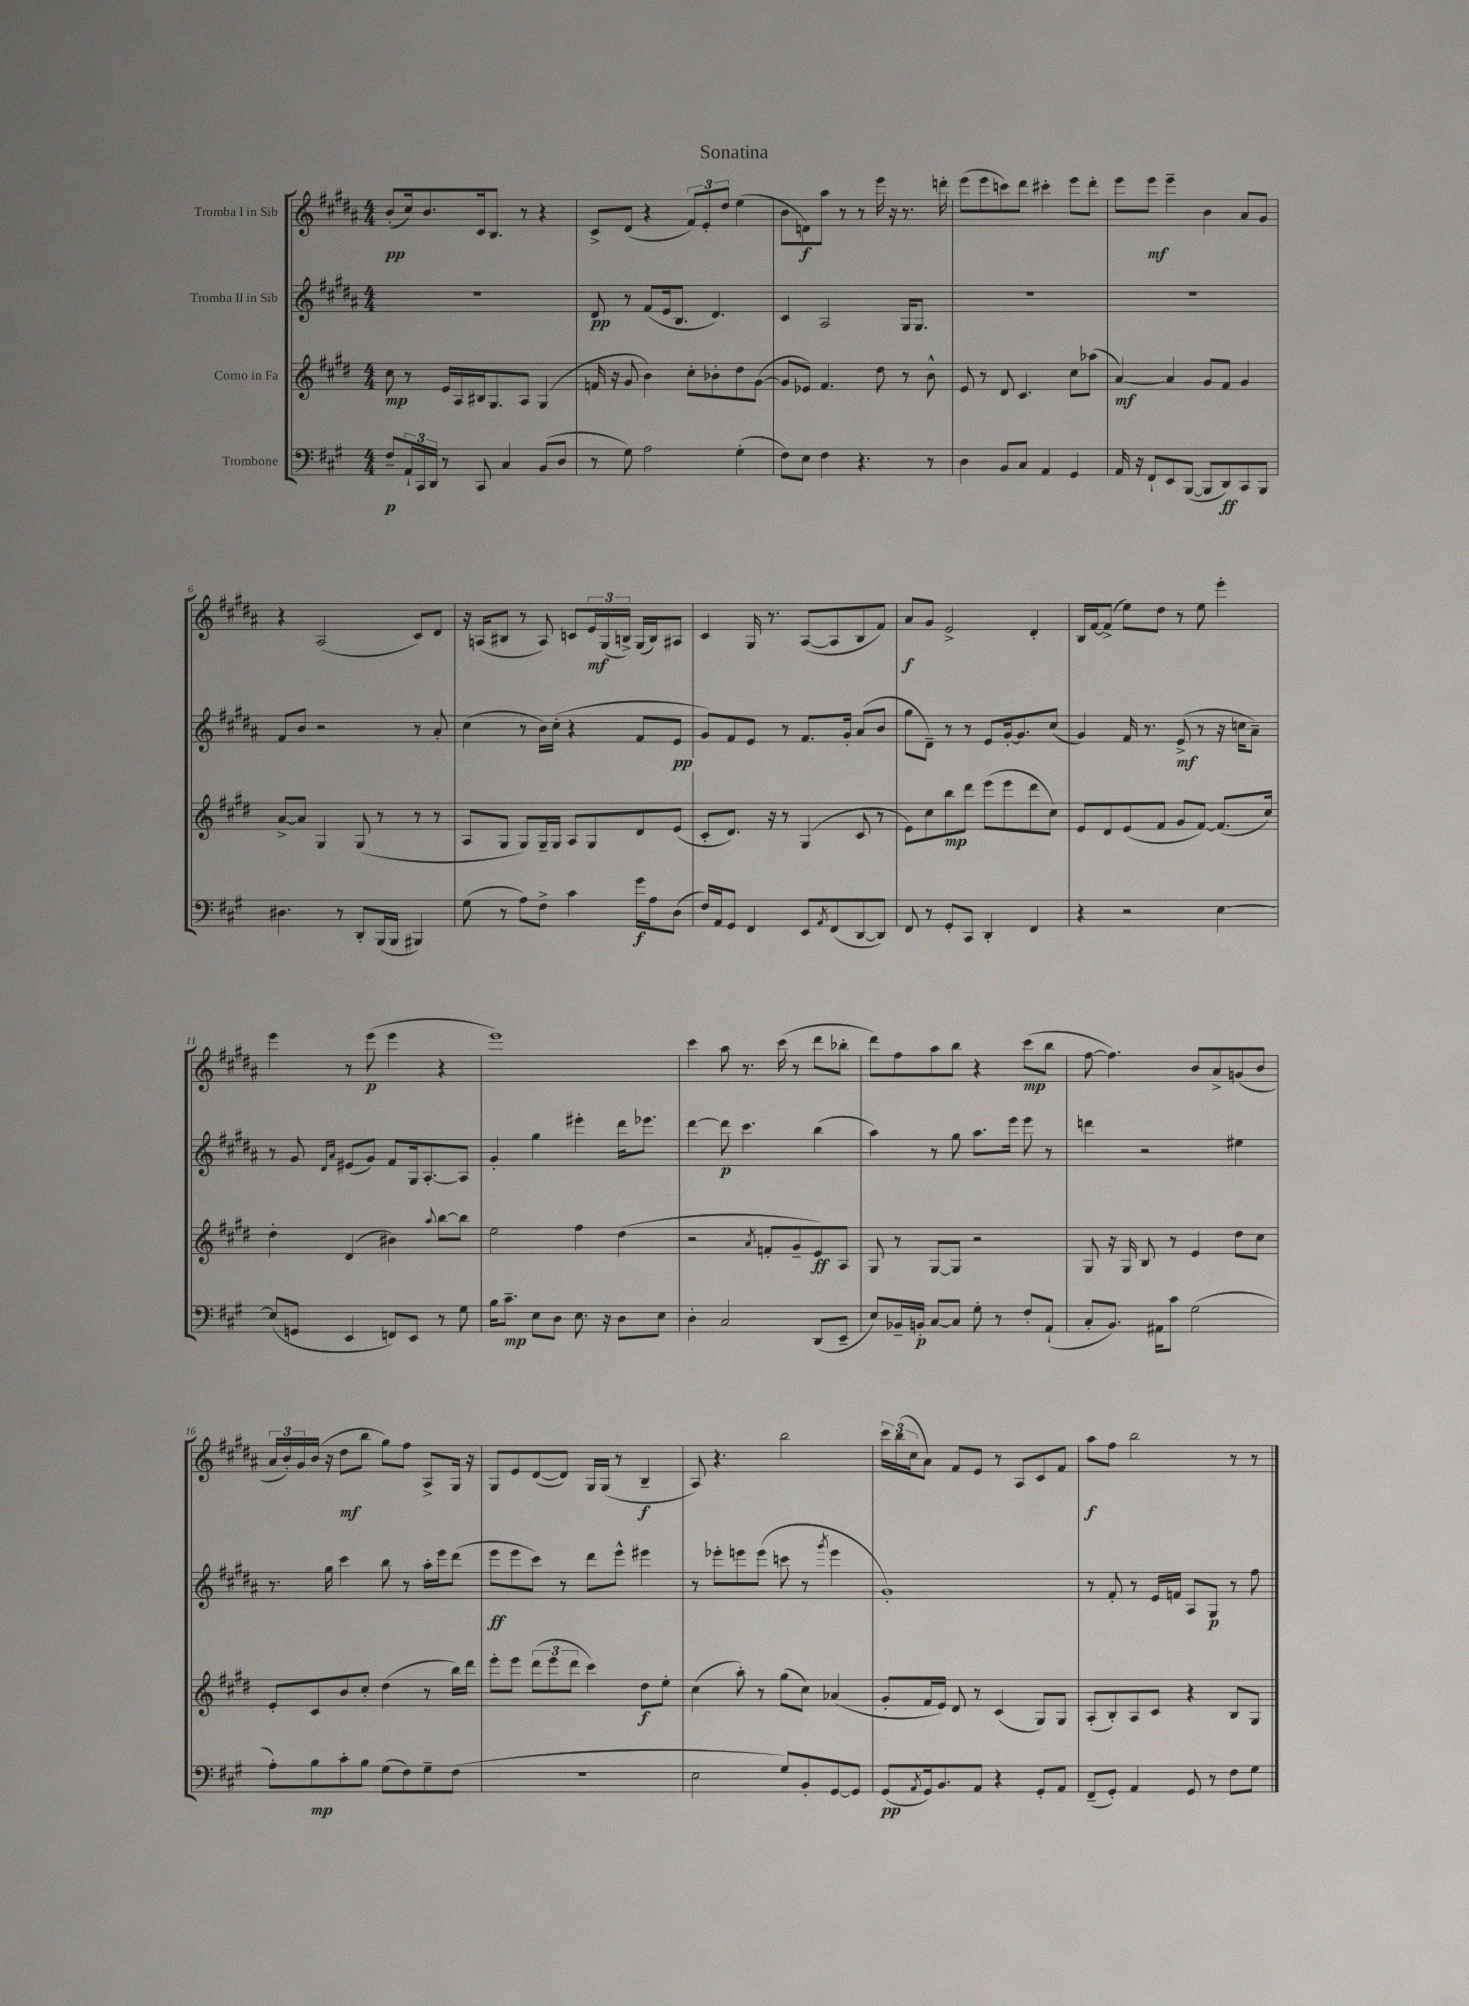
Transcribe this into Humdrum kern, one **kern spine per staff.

**kern	**kern	**kern	**kern
*staff4	*staff3	*staff2	*staff1
*clefF4	*clefG2	*clefG2	*clefG2
*k[f#c#g#]	*k[f#c#g#d#]	*k[f#c#g#d#a#]	*k[f#c#g#d#a#]
*M4/4	*M4/4	*M4/4	*M4/4
8F#~	8cc#	1r	(8b'
24AA`	8r	.	16cc#)
24CC#	.	.	.
.	.	.	8.b
24DD	.	.	.
8r	16e	.	.
.	16A	.	.
8CC#	16B#	.	16c#
.	8.G#	.	8.B
4C#	.	.	.
.	8A	.	8r
(8BB	(4G#	.	4r
8D	.	.	.
=	=	=	=
8r	16f	8d#	8c#^
.	16r	.	.
8G#)	8g#	8r	(8d#
2A	4b)	(8f#	4r
.	.	16e	.
.	.	8.B	.
.	8cc#'	.	12f#)
.	.	.	12e'
.	8b-'	4.d#)	.
.	.	.	12dd#
(4G#'	8dd#	.	(4ee
.	([8g#	.	.
=	=	=	=
8F#)	8g#]	4c#	8b
8E	8e-)	.	8d)
4F#	4.f#	2A#	8aa#
.	.	.	8r
4.r	.	.	8r
.	8dd#	.	16eee
.	.	.	16r
.	8r	16G#	8.r
.	.	8.G#	.
8r	8b^^	.	.
.	.	.	16ddd'
=	=	=	=
4D	8e	1r	(8eee
.	8r	.	8eee
8BB	8d#	.	8ccc)
8C#	4.c#	.	8ddd#
4AA	.	.	4ccc#'
4GG#	8cc#	.	8eee
.	(8aa-	.	8ddd#'
=	=	=	=
16AA	[4a)	1r	8eee
16r	.	.	.
8FF#`	.	.	8eee
8EE	4a]	.	4eee~
([8BBB	.	.	.
8BBB]	8g#	.	4b
8DD)	8f#	.	.
8CC#	4g#	.	8a#
8BBB	.	.	8g#
=	=	=	=
4.D#	[8a^	8f#	4r
.	8a]	8b	.
.	4G#	2r	(2A#
8r	.	.	.
8DD'	(8G#	.	.
(16BBB	8r	.	.
16BBB	.	.	.
4BBB#)	8r	8r	8c#)
.	8r	8a#'	8d#
=	=	=	=
(8G#	8A	(4cc#	16r
.	.	.	(16A
8r	8G#	.	8B#
8A)	8G#)	8r	8r
8F#^	16G#~	16b)	8A)
.	16G#	(16cc#'	.
4c#	8A	4r	8c
.	8G#	.	24e
.	.	.	(24G#
.	.	.	24B^)
16g#	8d#	8f#	(16G#
16A	.	.	16B)
(8D	(8e	8e	8A#
=	=	=	=
16F#)	8c#'	8g#)	4c#
16AA	.	.	.
8GG#	8.d#)	8f#	.
4FF#	.	8e	16G#
.	16r	.	8.r
.	8r	8r	.
8EE	(4G#	8.f#	([8A#
8qAA	.	.	.
(8FF#	.	.	8A#]
.	.	16g#'	.
[8DD	8c#	(8a#	8B
8DD])	8r	8b	8f#)
=	=	=	=
8FF#	8e)	8gg#	8a#
8r	8cc#	8d#~)	8g#
8GG#'	8bb	8r	2e^
8CC#	8ddd#	8r	.
4DD'	(8eee	8e	.
.	8eee	[16g#'	.
.	.	8.g#]	.
4FF#	8ddd#	.	4d#'
.	8cc#)	(8cc#	.
=	=	=	=
4r	8e	4g#)	16B
.	.	.	[16f#
.	8d#	.	(8f#^]
2r	(8e	16f#	8ee)
.	.	8.r	.
.	8f#	.	8dd#
.	8g#	(8e^	8r
.	[8f#)	8r	8ee
[4E	(8.f#]	16r	4eee'
.	.	16cc	.
.	.	8a#~)	.
.	16cc#)	.	.
=	=	=	=
(8E]	4dd#'	8r	4eee
8GG	.	8g#	.
.	.	16qqd#	.
.	.	16qqa#	.
4EE	(4d#	(8e#	8r
.	.	8g#)	(8eee
8FF)	4b#)	8f#	4eee
8EE	.	16G#	.
.	.	[8.A#'	.
.	8qqaa	.	.
8r	[8bb	.	4r
8G#	8bb]	8A#]	.
=	=	=	=
16B	2ee	4g#'	1eee)
8.c#~	.	.	.
8E	.	4gg#	.
8D	.	.	.
8.E	4ff#	4eee#'	.
16r	.	.	.
8D	(4dd#	16ddd#	.
.	.	8.eee-	.
8E	.	.	.
=	=	=	=
4D'	2r	[4ddd#	4ccc#
2C#	.	8ddd#]	8aa#
.	.	4.ccc#	8.r
.	8qa	.	.
.	8f'	.	.
.	.	.	(16ccc#
.	8g#~	.	8r
(8DD	8e)	(4bb	8ddd#
8EE~	8A	.	8bb-'
=	=	=	=
8E)	8G#	4aa#)	8ddd#)
16BB-~	8r	.	8ff#
16BB'	.	.	.
[8C#	[8G#	8r	8aa#
8C#]	8G#]	8gg#	8bb
8G#'	2r	8.aa#	4r
8r	.	.	.
.	.	16eee	.
8F#'	.	8eee	(8ccc#
(8AA`	.	8r	8bb
=	=	=	=
8C#'	8G#	4ddd	[8ff#
8.BB)	16r	.	4.ff#])
.	16G#	.	.
.	8B	2r	.
16AA#	.	.	.
8c#	8r	.	.
(2G#	4e	.	8b
.	.	.	8a#^
.	8dd#	4ee#	(8g
.	8cc#	.	8b
=	=	=	=
8A')	8e'	8.r	24a#
.	.	.	24b')
.	.	.	24g#
8B	8c#	.	(16b
.	.	16gg#	16r
8c#'	8b	4ccc#	8dd#
8B	8cc#'	.	8bb
(8G#	(4dd#	8bb	8gg#)
8F#)	.	8r	8ff#
8G#~	8r	16aa#'	8A#^
.	.	16eee	.
(8F#	16bb)	(8ddd#	16G#
.	16ddd#	.	16r
=	=	=	=
1r	8eee'	8eee	8G#
.	8eee	8eee	8e
.	(12ddd#	8ccc#)	([8d#
.	12eee	.	.
.	.	8r	8d#])
.	12ddd#	.	.
.	4ccc#)	8ddd#	16G#
.	.	.	(16G#
.	.	8eee^^	8r
.	8dd#	4eee#	4B~
.	8ee'	.	.
=	=	=	=
2E	(4cc#	8r	8A#)
.	.	8eee-'	4.r
.	8aa')	8eee	.
.	8r	(8eee	.
8G#)	(8gg#	8ccc	2bb
8BB'	8cc#)	8r	.
.	.	8qggg#	.
[8GG#	(4a-	4eee	.
8GG#]	.	.	.
=	=	=	=
(8GG#	8g#'	1g#')	24ccc#
.	.	.	(24bb
.	.	.	24cc#
8qAA	.	.	.
16GG#)	16f#	.	8a#)
8.BB	16e)	.	.
.	8d#	.	8f#
8AA	8r	.	8e
4r	(4c#	.	8r
.	.	.	8A#
8GG#'	8G#)	.	8c#
8AA	8G#	.	8f#
=	=	=	=
(8FF#~	(8A'	8r	8aa#
8GG#')	8B')	8f#'	8ff#
4AA	8A	8r	2bb
.	8c#	16e	.
.	.	16f	.
8GG#	4r	8A#	.
8r	.	8G#	.
8F#	8B	8r	8r
8G#	8G#	8ff#	8r
==	==	==	==
*-	*-	*-	*-
